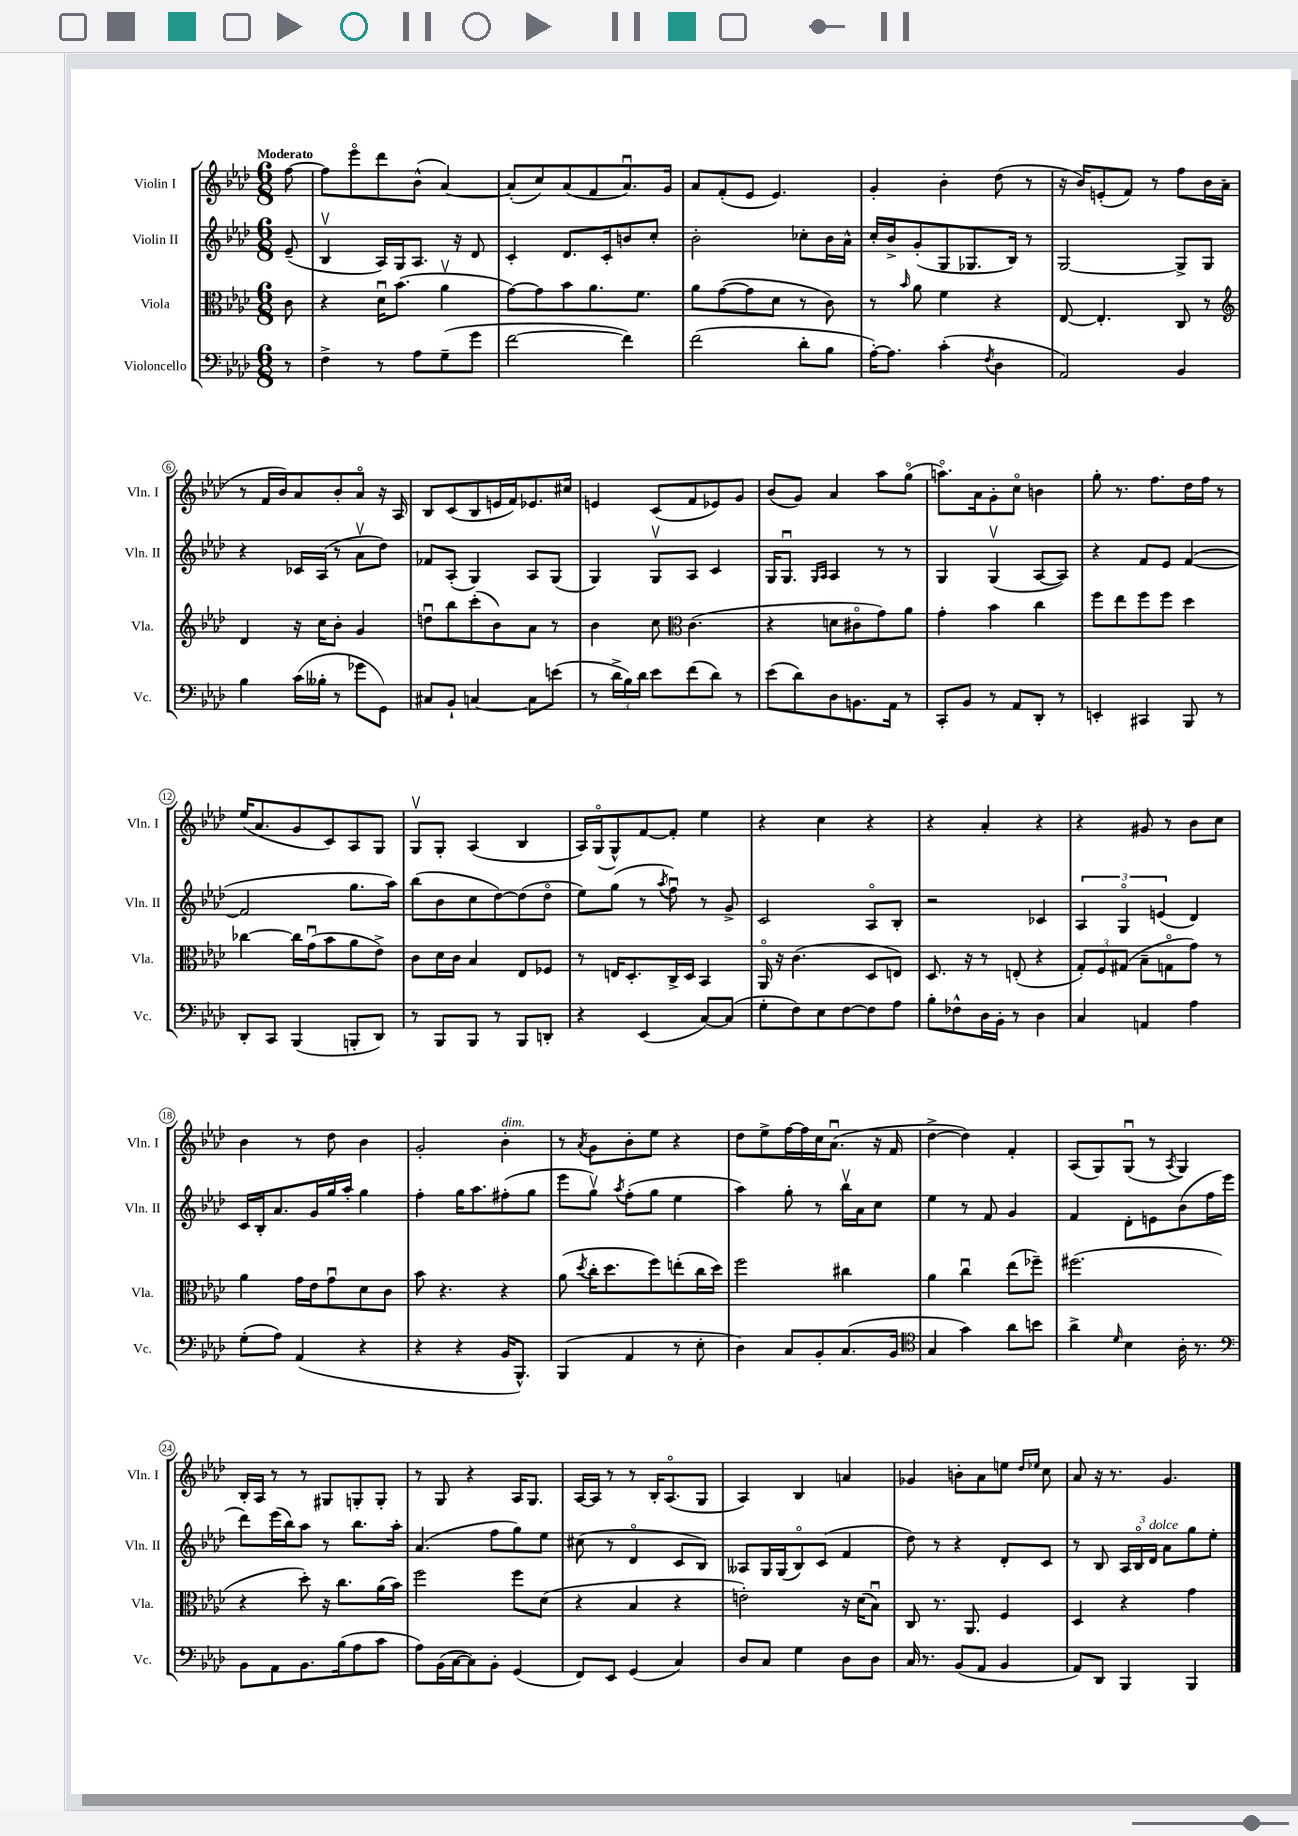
<<
\new StaffGroup <<
\new Staff = "s0" \with { instrumentName = "Violin I" shortInstrumentName = "Vln. I" } {
    \clef treble \key aes \major \numericTimeSignature \time 6/8 \partial 8 \tempo "Moderato"
    \autoBeamOff f''8~ |
    f''8[ ees'''8\flageolet des'''8 bes'8]-^( aes'4~) |
    aes'8[-.( c''8) aes'8( f'8 aes'8.\downbow) g'16] |
    aes'8[ f'8-.( ees'8] ees'4.) |
    g'4-. bes'4-. des''8( r8 |
    r16 bes'16[) e'8-.( f'8]) r8 f''8[ bes'16 aes'16]( |
    r8 f'16[ bes'16) aes'8 bes'8-. aes'8]\flageolet r16 aes16 |
    bes8[ c'8( bes8 e'16 f'16) ees'8. cis''16] |
    e'4 c'8[( f'8 ees'8) g'8] |
    bes'8[( g'8]) aes'4 aes''8[ g''8]\flageolet( |
    a''8.[\flageolet) aes'16 g'8-. c''8]\flageolet b'4 |
    g''8-. r8. f''8.[ des''16 f''16] r8 |
    ees''16[( aes'8. g'8 c'8) aes8 g8] |
    g8[\upbow g8]-. aes4( bes4 |
    aes16[) g16\flageolet( g8-^) f'8~ f'8]-. ees''4 |
    r4 c''4 r4 |
    r4 aes'4-. r4 |
    r4 gis'8 r8 bes'8[ c''8] |
    bes'4 r8 des''8 bes'4 |
    g'2-. bes'4-.^\markup { \italic "dim." } |
    r8 \acciaccatura { aes'8 } g'8[ bes'8-. ees''8] r4 |
    des''8[ ees''8-> f''16~ f''16 c''16 aes'8.]\downbow( r16 f'16 |
    des''4~-> des''4) f'4-. |
    aes8[( g8) g8]\downbow( r8 \acciaccatura { aes8 } g4) |
    bes16[-. aes16] r8 r8 gis8[ g8-. g8]-. |
    r8 g8 r4 aes16[ g8.] |
    aes16[~ aes16] r8 r8 bes16[-. aes8.\flageolet( g8] |
    aes4) bes4 a'4 |
    ges'4 b'8[-. aes'8 e''8] \grace { des''16[ ees''16] } c''8 |
    aes'8 r16 r8. g'4. \bar "|." |
}
\new Staff = "s1" \with { instrumentName = "Violin II" shortInstrumentName = "Vln. II" } {
    \clef treble \key aes \major \numericTimeSignature \time 6/8 \partial 8
    \autoBeamOff ees'8--( |
    bes4\upbow aes16[) g16 aes8.] r16 des'8 |
    c'4-. des'8.[ c'16-. b'8 c''8]-. |
    bes'2-. ces''8[-. bes'16 aes'16]-^ |
    c''16[-. bes'16-> g'8-.( g8 ges8. bes16]) r8 |
    g2~ g8[-> g8] |
    r4 ces'16[ aes16]( r8 aes'8[\upbow des''8]) |
    fes'8[ aes8]-.( g4) aes8[ g8]( |
    g4) g8[\upbow aes8] c'4 |
    g16[ g8.]\downbow \grace { g16[ aes16] } aes4 r8 r8 |
    g4 g4\upbow( aes8[~ aes8]) |
    r4 f'8[ ees'8] f'4~( |
    f'2 g''8.[ aes''16]) |
    bes''8[( bes'8 c''8 des''8~) des''8( des''8]\flageolet |
    ees''8[) g''8]( r8 \acciaccatura { aes''8 } f''8\downbow) r8 g'8-> |
    c'2 aes8[\flageolet bes8]-. |
    r2 ces'4 |
    \tuplet 3/2 { aes4 g4\flageolet e'4( } des'4) |
    c'16[ bes16-. aes'8. g'16 g''16 aes''16]-. g''4 |
    f''4-. g''16[ aes''8. fis''8-.( g''8] |
    ees'''8[ g''8]\upbow) \acciaccatura { aes''8 } f''8[-.( g''8] ees''4 |
    aes''4) g''8-. r8 bes''16[\upbow aes'16 c''8] |
    ees''4 r8 f'8 g'4 |
    f'4 des'8[-. e'8 bes'8( f''16 ees'''16] |
    des'''8[) ees'''16( bes''16) aes''8] r8 bes''8.[ aes''16]-. |
    aes'4.( f''8[ g''8) ees''8] |
    cis''8( r8 des'4\flageolet c'8[ bes8]) |
    aeses8[ g16 g16( bes8\flageolet) c'8]( f'4 |
    des''8) r8 r4 des'8[-. c'8] |
    r8 bes8 \tuplet 3/2 { aes16[ bes16\flageolet des'16]^\markup { \italic "dolce" } } aes'8[ g''8 ees''8]-. \bar "|." |
}
\new Staff = "s2" \with { instrumentName = "Viola" shortInstrumentName = "Vla." } {
    \clef alto \key aes \major \numericTimeSignature \time 6/8 \partial 8
    \autoBeamOff c'8 |
    r4 des'16[\downbow bes'8.]( aes'4\upbow |
    g'8[~) g'8 bes'8 aes'8. f'8.] |
    aes'8[ g'8~( g'8 des'8] r8 c'8) |
    r8 \grace { bes'16 } aes'8 f'4 r4 |
    ees8~ ees4.-. c8 r8 |
    \clef treble des'4 r16 c''16[ bes'8]-. g'4 |
    d''8[\downbow bes''8 c'''8-.( bes'8) aes'8] r8 |
    bes'4 c''8 \clef alto c'4.( |
    r4 d'8[ cis'8\flageolet g'8) aes'8] |
    g'4-. bes'4 c''4 |
    f''8[ ees''8 f''8 f''8] des''4 |
    ces''4~ ces''16[ g'16\downbow( bes'8 aes'8 ees'8]->) |
    c'8[ des'16 c'16] bes4 ees8[ fes8] |
    r8 e16[ des8.-. c16-> des16] bes,4 |
    aes,16\flageolet r16 c'4.( des8[ e8]) |
    des8. r16 r8 e8-.( r4 |
    \tuplet 3/2 { g8[-.) f8 gis8]( } bes8[-- g8\flageolet g'8]) r8 |
    aes'4 g'16[ ees'16 g'8\downbow des'8 c'8] |
    bes'8 r4. r4 |
    aes'8( \acciaccatura { des''8 } c''16[-. des''8. f''8) e''8-.( c''16 des''16]) |
    f''2 cis''4 |
    aes'4 c''4\downbow ees''8[( fes''8]--) |
    fis''2.( |
    r4 des''8-.) r16 c''8.[ aes'16( bes'16]) |
    f''2 f''8[ des'8]( |
    r4 bes4 r4 |
    e'2-.) r16 des'16[( bes8]\downbow) |
    c8 r8. aes,8. f4 |
    des4 r4 g'4 \bar "|." |
}
\new Staff = "s3" \with { instrumentName = "Violoncello" shortInstrumentName = "Vc." } {
    \clef bass \key aes \major \numericTimeSignature \time 6/8 \partial 8
    \autoBeamOff r8 |
    f4-> r8 aes8[ g8--( g'8] |
    f'2~ f'4) |
    f'2( des'8[-. bes8] |
    aes16[~-.) aes8.] c'4-.( \acciaccatura { f8 } des4 |
    aes,2) bes,4 |
    bes4 c'16[( beses16]-. r8 ges'8[ g,8]) |
    cis8[ bes,8]-! c4~ c8[ e'8]( |
    r8 \tuplet 3/2 { des'16[-> bes16) des'16] } ees'8[ f'8( des'8]) r8 |
    ees'8[( des'8) des8 b,8. aes,16] r8 |
    c,8[-. bes,8] r8 aes,8[ des,8]-. r8 |
    e,4-. cis,4 bes,,8 r8 |
    des,8[-. c,8] bes,,4( b,,8[-. des,8]) |
    r8 bes,,8[ bes,,8] r8 bes,,8[ d,8]-. |
    r4 ees,4( c8[~) c8]( |
    g8[-. f8) ees8 f8~ f8 aes8] |
    bes8[-. fes8-^ des16 bes,16]-. r8 des4 |
    c4 a,4 aes4 |
    g8[-.( aes8]) aes,4( r4 |
    r4 r4 bes,16[ bes,,8.]-^) |
    bes,,4( aes,4 r8 ees8-. |
    des4) c8[ bes,8-. c8.( bes,16] |
    \clef tenor g4 g'4) aes'8[ b'8] |
    aes'4-> \grace { des'16 } bes4 aes16-. r8. |
    \clef bass bes,8[ aes,8 bes,8. bes16( aes8 c'8] |
    aes8[) bes,16( c16~ c8) bes,8]-. g,4( |
    f,8[) ees,8] g,4( c4) |
    des8[ c8] g4 des8[ des8] |
    c16 r8. bes,8[( aes,8] bes,4 |
    aes,8[) des,8] bes,,4 bes,,4 \bar "|." |
}
>>
>>
\layout { \context { \Score \override BarNumber.stencil = #(make-stencil-circler 0.1 0.3 ly:text-interface::print) } }
